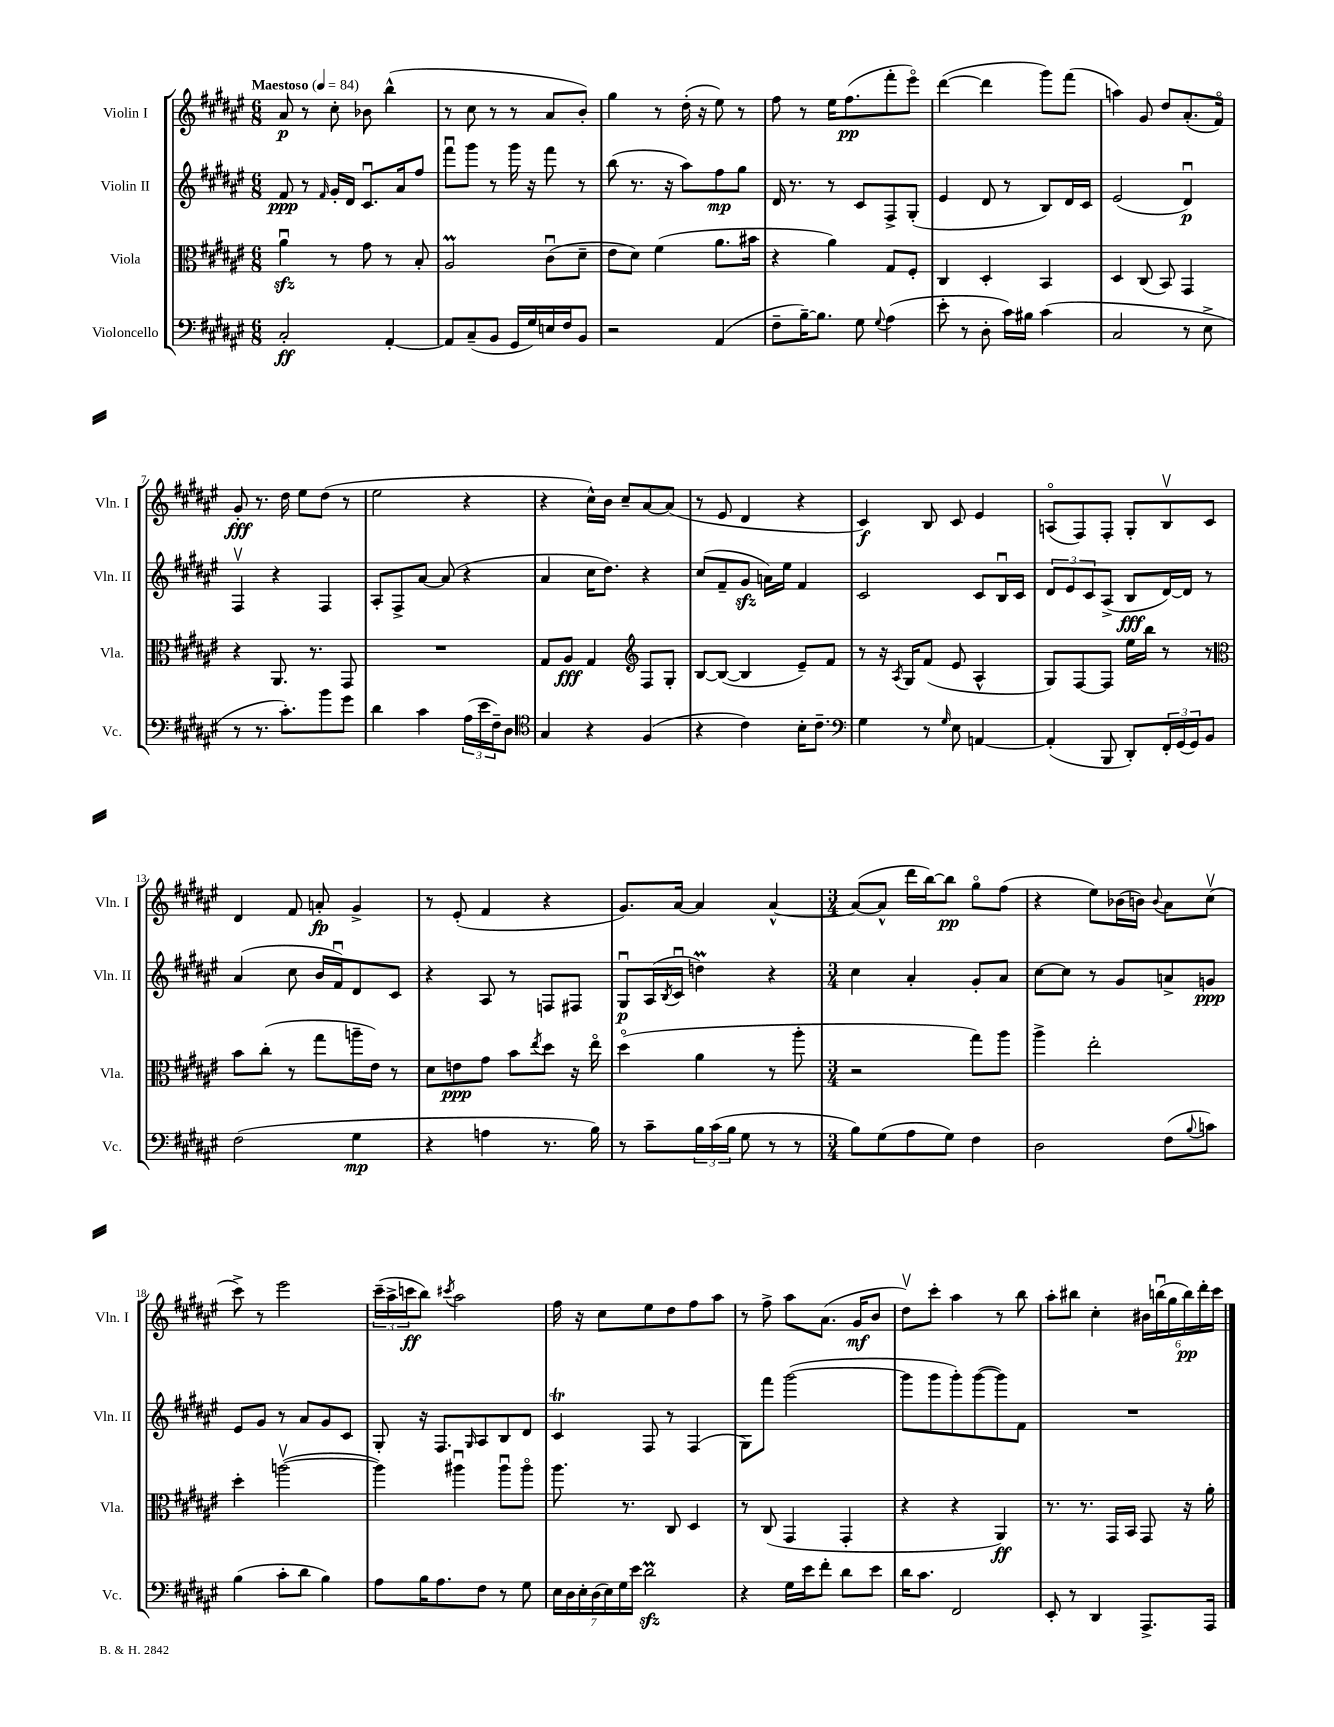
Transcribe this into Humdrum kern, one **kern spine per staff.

**kern	**dynam	**kern	**dynam	**kern	**dynam	**kern	**dynam
*part4	*part4	*part3	*part3	*part2	*part2	*part1	*part1
*staff4	*staff4	*staff3	*staff3	*staff2	*staff2	*staff1	*staff1
*I"Violoncello	*	*I"Viola	*	*I"Violin II	*	*I"Violin I	*
*I'Vc.	*	*I'Vla.	*	*I'Vln. II	*	*I'Vln. I	*
*clefF4	*	*clefC3	*	*clefG2	*	*clefG2	*
*k[f#c#g#d#a#e#]	*	*k[f#c#g#d#a#e#]	*	*k[f#c#g#d#a#e#]	*	*k[f#c#g#d#a#e#]	*
*M6/8	*	*M6/8	*	*M6/8	*	*M6/8	*
*MM84	*	*MM84	*	*MM84	*	*MM84	*
=1	=1	=1	=1	=1	=1	=1	=1
!	!	!	!	!	!	!LO:TX:a:B:t=Maestoso	!
2C#'/	ff	4a#zzu\	.	8f#/	ppp	8a#/	p
.	.	.	.	8r	.	8r	.
.	.	.	.	16qqf#/	.	.	.
.	.	8r	.	16g#'/LL	.	8cc#'\	.
.	.	.	.	16d#/JJ	.	.	.
.	.	8g#\	.	8.c#u/L	.	8b-X\	.
[4AA#'/	.	8r	.	.	.	(4bb^^\	.
.	.	.	.	16a#/k	.	.	.
.	.	8B'/	.	8ff#/J	.	.	.
=2	=2	=2	=2	=2	=2	=2	=2
8AA#/L]	.	2A#m/	.	8fff#u\L	.	8r	.
(8C#~/	.	.	.	8ggg#\J	.	8cc#\	.
8BB/J	.	.	.	8r	.	8r	.
16GG#/LL	.	.	.	16ggg#\	.	8r	.
16G#/)	.	.	.	16r	.	.	.
16En/	.	(8c#u\L	.	8fff#\	.	8a#/L	.
16F#/J	.	.	.	.	.	.	.
8BB/J	.	8d#~\J	.	8r	.	8b'/J)	.
=3	=3	=3	=3	=3	=3	=3	=3
2r	.	8e#\L	.	(8bb\	.	4gg#\	.
.	.	8d#\J)	.	8.r	.	.	.
.	.	(4f#\	.	.	.	8r	.
.	.	.	.	16r	.	.	.
.	.	.	.	8aa#\L)	.	(16dd#'\	.
.	.	.	.	.	.	16r	.
(4AA#/	.	8.a#\L	.	8ff#\	mp	8ee#\)	.
.	.	.	.	8gg#\J	.	8r	.
.	.	16b#X\Jk	.	.	.	.	.
=4	=4	=4	=4	=4	=4	=4	=4
8F#~\L	.	4r	.	16d#/	.	8ff#\	.
.	.	.	.	8.r	.	.	.
[16B~\K)	.	.	.	.	.	8r	.
8.B\J]	.	.	.	.	.	.	.
.	.	4a#\)	.	8r	.	16ee#\KL	.
.	.	.	.	.	.	(8.ff#\	pp
8G#\	.	.	.	8c#/L	.	.	.
8qqG#/	.	.	.	.	.	.	.
(4A#\	.	8G#/L	.	8F#^/	.	8fff#'\	.
.	.	8F#'/J	.	(8G#'/J	.	8eee#\J)	.
=5	=5	=5	=5	=5	=5	=5	=5
8e#'\	.	4C#/	.	4e#/	.	([4ddd#\	.
8r	.	.	.	.	.	.	.
8D#'\	.	4D#'/	.	8d#/	.	4ddd#\]	.
16c#\LL)	.	.	.	8r	.	.	.
16B#X\JJ	.	.	.	.	.	.	.
(4c#\	.	4BB/	.	8B/L)	.	8ggg#\L)	.
.	.	.	.	16d#/L	.	(8fff#\J	.
.	.	.	.	16c#/JJ	.	.	.
=6	=6	=6	=6	=6	=6	=6	=6
2C#/	.	4D#/	.	(2e#/	.	4aan\)	.
.	.	(8C#/	.	.	.	8g#/	.
.	.	8BB/)	.	.	.	8dd#/L	.
8r	.	4GG#/	.	4d#u/)	p	(8.a#'/	.
8E#^\	.	.	.	.	.	.	.
.	.	.	.	.	.	16f#/Jk)	.
!!LO:LB:g=z
=7	=7	=7	=7	=7	=7	=7	=7
8r	.	4r	.	4F#v/	.	8g#'/	fff
8.r	.	.	.	.	.	8.r	.
.	.	8.AA#/	.	4r	.	.	.
8.c#'\L)	.	.	.	.	.	16dd#\	.
.	.	.	.	.	.	8ee#\L	.
.	.	8.r	.	.	.	.	.
8b\	.	.	.	4F#/	.	(8dd#\J	.
8g#\J	.	8GG#/	.	.	.	8r	.
=8	=8	=8	=8	=8	=8	=8	=8
4d#\	.	2.r	.	8A#'/L	.	2ee#\	.
.	.	.	.	8F#^/	.	.	.
4c#\	.	.	.	[8a#/J	.	.	.
.	.	.	.	(8a#/]	.	.	.
(24A#\LL	.	.	.	4r	.	4r	.
24e#\	.	.	.	.	.	.	.
24F#~\J)	.	.	.	.	.	.	.
8D#\J	.	.	.	.	.	.	.
=9	=9	=9	=9	=9	=9	=9	=9
*clefC4	*	*	*	*	*	*	*
4G#/	.	8G#/L	.	4a#/	.	4r	.
.	.	8A#/J	fff	.	.	.	.
4r	.	4G#/	.	16cc#\KL	.	16cc#^^\LL)	.
.	.	.	.	8.dd#\J)	.	16b\JJ	.
.	.	.	.	.	.	8cc#~/L	.
*	*	*clefG2	*	*	*	*	*
(4F#/	.	8F#/L	.	4r	.	[8a#/	.
.	.	8G#'/J	.	.	.	(8a#/J]	.
=10	=10	=10	=10	=10	=10	=10	=10
4r	.	[8B/L	.	(8cc#/L	.	8r	.
.	.	(8B/J_	.	8f#~/	.	8e#/	.
4c#\)	.	4B/]	.	8g#zz/J	.	4d#/	.
.	.	.	.	16an\LL)	.	.	.
.	.	.	.	16ee#\JJ	.	.	.
16B'\KL	.	8e#~/L)	.	4f#/	.	4r	.
8.c#~\J	.	.	.	.	.	.	.
.	.	8f#/J	.	.	.	.	.
=11	=11	=11	=11	=11	=11	=11	=11
*clefF4	*	*	*	*	*	*	*
4G#\	.	8r	.	2c#/	.	4c#/)	f
.	.	16r	.	.	.	.	.
.	.	8qA#/	.	.	.	.	.
.	.	16G#/KL	.	.	.	.	.
8r	.	(8f#/J	.	.	.	8B/	.
16qqG#/	.	.	.	.	.	.	.
8E#\	.	8e#/	.	.	.	8c#/	.
[4AAn/	.	4A#^^/	.	8c#/L	.	4e#/	.
.	.	.	.	16Bu/L	.	.	.
.	.	.	.	16c#/JJ	.	.	.
=12	=12	=12	=12	=12	=12	=12	=12
(4AA'/]	.	8G#/L)	.	12d#/L	.	(8An/L	.
.	.	.	.	12e#/	.	.	.
.	.	[8F#/	.	.	.	8F#/)	.
.	.	.	.	12c#/	.	.	.
8BBB/	.	8F#/J]	.	(8A#^/J	.	8F#'/J	.
8DD#'/L)	.	16ee#\LL	.	8B/L	fff	8G#'/L	.
.	.	16bb\JJ	.	.	.	.	.
24FF#'/L	.	8r	.	[16d#/L)	.	8Bv/	.
(24GG#/	.	.	.	.	.	.	.
.	.	.	.	16d#/JJ]	.	.	.
24GG#/J)	.	.	.	.	.	.	.
8BB/J	.	8r	.	8r	.	8c#/J	.
!!LO:LB:g=z
=13	=13	=13	=13	=13	=13	=13	=13
*	*	*clefC3	*	*	*	*	*
(2F#\	.	8b\L	.	(4a#/	.	4d#/	.
.	.	(8cc#'\J	.	.	.	.	.
.	.	8r	.	8cc#\	.	8f#/	.
.	.	8gg#\L	.	16b/LL	.	8an'/	fp
.	.	.	.	16f#u/J)	.	.	.
4G#\	mp	16aan~\L	.	8d#/	.	4g#^/	.
.	.	16e#\JJ)	.	.	.	.	.
.	.	8r	.	8c#/J	.	.	.
=14	=14	=14	=14	=14	=14	=14	=14
4r	.	8d#\L	.	4r	.	8r	.
.	.	8en\	ppp	.	.	(8e#'/	.
4An\	.	8g#\J	.	8A#/	.	4f#/	.
.	.	8b\L	.	8r	.	.	.
.	.	8qee#/	.	.	.	.	.
8.r	.	8dd#\J	.	8Fn/L	.	4r	.
.	.	16r	.	8F#X/J	.	.	.
16B\)	.	16ee#\	.	.	.	.	.
=15	=15	=15	=15	=15	=15	=15	=15
8r	.	(4dd#\	.	8G#u/L	p	8.g#/L)	.
8c#~\L	.	.	.	(16A#/L	.	.	.
.	.	.	.	8qB/	.	.	.
.	.	.	.	16c#u/JJ	.	[16a#/Jk	.
24B\L	.	4a#\	.	4ddnM\)	.	4a#/]	.
(24c#\	.	.	.	.	.	.	.
24B\JJ	.	.	.	.	.	.	.
8G#\	.	.	.	.	.	.	.
8r	.	8r	.	4r	.	[4a#^^/	.
8r	.	8aa#'\	.	.	.	.	.
=16	=16	=16	=16	=16	=16	=16	=16
*M3/4	*	*M3/4	*	*M3/4	*	*M3/4	*
8B\L)	.	2r	.	4cc#\	.	(8a#/L_	.
(8G#\	.	.	.	.	.	8a#^^/J]	.
8A#\	.	.	.	4a#'/	.	16ddd#\LL	.
.	.	.	.	.	.	[16bb\J)	.
8G#\J)	.	.	.	.	.	8bb\J]	pp
4F#\	.	8gg#\L)	.	8g#'/L	.	8gg#\L	.
.	.	8aa#\J	.	8a#/J	.	(8ff#\J	.
=17	=17	=17	=17	=17	=17	=17	=17
2D#\	.	4aa#^\	.	[8cc#\L	.	4r	.
.	.	.	.	8cc#\J]	.	.	.
.	.	2ee#'\	.	8r	.	8ee#\L)	.
.	.	.	.	8g#/L	.	(16b-X\L	.
.	.	.	.	.	.	16bn\JJ)	.
.	.	.	.	.	.	8qqb/	.
(8F#\L	.	.	.	8an^/	.	8a#\L	.
8qqB/	.	.	.	.	.	.	.
8cn\J)	.	.	.	8gn/J	ppp	(8cc#v\J	.
!!LO:LB:g=z
=18	=18	=18	=18	=18	=18	=18	=18
(4B\	.	4dd#'\	.	8e#/L	.	8ccc#^\)	.
.	.	.	.	8g#/J	.	8r	.
8c#'\L	.	([2aanv\	.	8r	.	2eee#\	.
8d#\J	.	.	.	8a#/L	.	.	.
4B\)	.	.	.	8g#/	.	.	.
.	.	.	.	8c#/J	.	.	.
=19	=19	=19	=19	=19	=19	=19	=19
8A#\L	.	4aa\])	.	8G#'/	.	(24ccc#~\LL	.
.	.	.	.	.	.	24aa#^\	.
.	.	.	.	.	.	24cccn\J	ff
16B\K	.	.	.	16r	.	8bb\J)	.
8.A#\	.	.	.	8.F#/L	.	.	.
.	.	.	.	.	.	8qccc#X/	.
.	.	4aa#Xu\	.	.	.	2aa#\	.
.	.	.	.	16qqG#/	.	.	.
8F#\J	.	.	.	8A#/	.	.	.
8r	.	8aa#u\L	.	8B/	.	.	.
8G#\	.	8aa#\J	.	8d#/J	.	.	.
=20	=20	=20	=20	=20	=20	=20	=20
28E#\LL	.	8.aa#\	.	4c#T/	.	16ff#\	.
28D#\	.	.	.	.	.	.	.
.	.	.	.	.	.	16r	.
28E#'\	.	.	.	.	.	.	.
(28D#\	.	.	.	.	.	.	.
.	.	.	.	.	.	8cc#\L	.
28E#\)	.	.	.	.	.	.	.
28G#\	.	.	.	.	.	.	.
.	.	8.r	.	.	.	.	.
28e#\JJ	.	.	.	.	.	.	.
2d#zzM\	.	.	.	8F#/	.	8ee#\	.
.	.	8C#/	.	8r	.	8dd#\	.
.	.	4D#/	.	(4F#/	.	8ff#\	.
.	.	.	.	.	.	8aa#\J	.
=21	=21	=21	=21	=21	=21	=21	=21
4r	.	8r	.	8G#\L)	.	8r	.
.	.	(8C#/	.	8fff#\J	.	8ff#^\	.
16G#\LL	.	4GG#/	.	([2ggg#\	.	8aa#\L	.
16e#\J	.	.	.	.	.	.	.
8f#'\J	.	.	.	.	.	(8.a#\J	.
8d#\L	.	4GG#'/	.	.	.	.	.
.	.	.	.	.	.	16g#/KL	mf
8e#\J	.	.	.	.	.	8b/J	.
=22	=22	=22	=22	=22	=22	=22	=22
16d#\KL	.	4r	.	8ggg#\L]	.	8dd#v\L)	.
8.c#\J	.	.	.	.	.	.	.
.	.	.	.	8ggg#\	.	8ccc#'\J	.
2FF#/	.	4r	.	8ggg#'\)	.	4aa#\	.
.	.	.	.	([8ggg#\	.	.	.
.	.	4AA#/)	ff	8ggg#\])	.	8r	.
.	.	.	.	8f#\J	.	8bb\	.
=23	=23	=23	=23	=23	=23	=23	=23
8EE#'/	.	8.r	.	2.r	.	8aa#'\L	.
8r	.	.	.	.	.	8bb#X\J	.
.	.	8.r	.	.	.	.	.
4DD#/	.	.	.	.	.	4cc#'\	.
.	.	16GG#/LL	.	.	.	.	.
.	.	16BB/JJ	.	.	.	.	.
8.AAA#^/L	.	8GG#/	.	.	.	24b#X\LL	.
.	.	.	.	.	.	(24bbnu\	.
.	.	.	.	.	.	24gg#\	.
.	.	16r	.	.	.	24bb\)	pp
.	.	.	.	.	.	24ddd#'\	.
16AAA#/Jk	.	16a#'\	.	.	.	.	.
.	.	.	.	.	.	24ccc#\JJ	.
==	==	==	==	==	==	==	==
*-	*-	*-	*-	*-	*-	*-	*-
